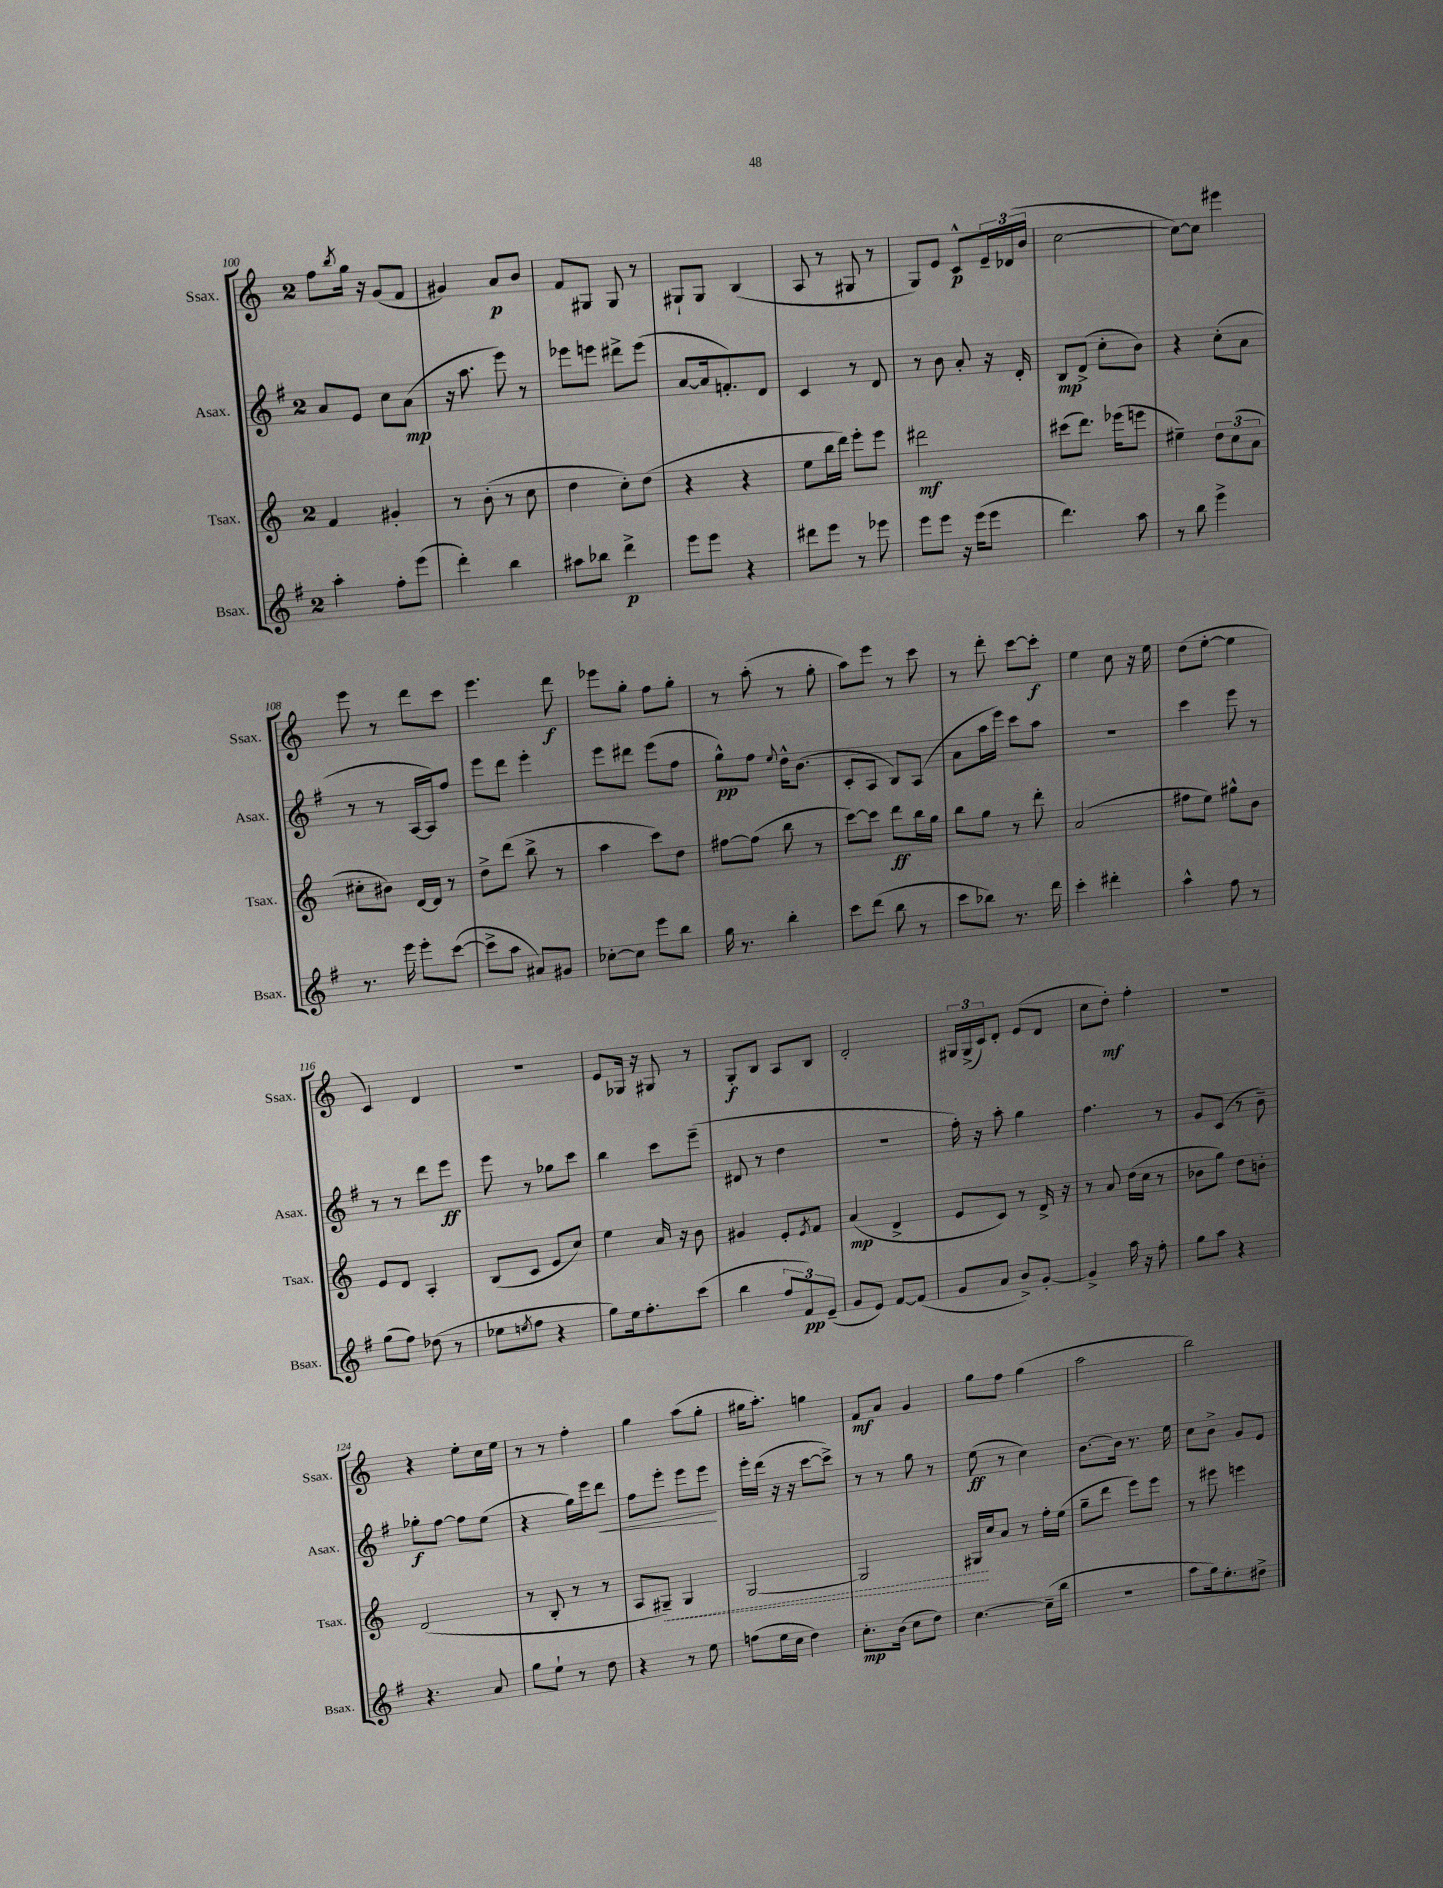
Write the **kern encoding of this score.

**kern	**kern	**kern	**kern
*staff4	*staff3	*staff2	*staff1
*clefG2	*clefG2	*clefG2	*clefG2
*k[f#]	*k[]	*k[f#]	*k[]
*M2/4	*M2/4	*M2/4	*M2/4
4aa'\	4f/	8a/L	8ff\L
.	.	.	8qbb/
.	.	8e/J	16gg\Jk
.	.	.	16r
8ff#'\L	4g#'/	8cc\L	(8g/L
(8eee\J	.	(8a\J	8f/J
=	=	=	=
4ddd'\)	8r	16r	4g#/)
.	.	8.aa\	.
.	(8b'\	.	.
4bb\	8r	8eee\)	8a/L
.	8cc\	8r	8b/J
=	=	=	=
8aa#\L	4dd\	8eee-\L	8f/L
8bb-\J	.	8eee\J	8G#/J
4ddd^\	8cc'\L)	8ddd#^\L	8G#/
.	(8dd\J	(8eee\J	8r
=	=	=	=
8eee\L	4r	[8a/L	8G#`/L
8eee\J	.	16a/]k	8G#/J
.	.	8.f'/)	.
4r	4r	.	(4B/
.	.	8d/J	.
=	=	=	=
8ddd#\L	8ee\L	4c/	8A/
8eee\J	16bb\L	.	8r
.	16ddd\JJ)	.	.
8r	8eee'\L	8r	8G#/
8eee-\	8eee\J	8d/	8r
=	=	=	=
8eee\L	2ddd#\	8r	8G/L)
8eee\J	.	8b\	8e/J
16r	.	8a'/	8c^^/L
(16eee\LK	.	.	.
8eee\J	.	16r	24e~/L
.	.	.	(24d-/
.	.	16d'/	.
.	.	.	24b/JJ
=	=	=	=
4.ddd\)	(8ccc#\L	8B/L	[2cc\
.	8.ddd\J)	(8d^/J	.
.	.	8cc'\L	.
.	(16eee-\LK	.	.
8aa\	8eee\J	8b\J)	.
=	=	=	=
8r	4ee#~\)	4r	8cc\_L)
8bb\	.	.	8cc\]J
4eee^\	12dd\L	(8cc'\L	4eee#\
.	(12cc\	.	.
.	.	8a\J	.
.	12a\J	.	.
=	=	=	=
8.r	8cc#'\L	8r	8eee\
.	8b#\J)	8r	8r
16eee\	.	.	.
8eee'\L	[16d/LL	[16A/LL	8ddd\L
.	16d/]JJ	16A/]J)	.
([8ccc\J	8r	8ff#/J	8ccc\J
=	=	=	=
8ccc^\]L	8dd^\L	8eee\L	4.eee\
8aa\J	(8ddd\J	8ddd\J	.
8a#/L)	8bb^\	4eee'\	.
8g#/J	8r	.	8ddd\
=	=	=	=
[8cc-'\L	4aa\	8eee\L	8eee-\L
8cc-\]J	.	8ddd#\J	8gg'\J
8eee\L	8ccc\L)	(8eee\L	8ff\L
8bb\J	8dd\J	8ff#\J	8gg'\J
=	=	=	=
16gg\	[8ff#\L	8gg^^\L)	8r
8.r	.	.	.
.	(8ff#\]J	8ff#\J	(8aa'\
.	.	8qqee/	.
4bb'\	8bb\	16dd^^\LK	8r
.	.	(8.b\J	.
.	8r	.	8gg'\
=	=	=	=
8ccc\L	[8ccc\L)	8c'/L	8aa\L)
(8ddd\J	8ccc\]J	8A/J	8eee\J
8bb\	8ddd\L	8B/L)	8r
8r	16bb\L	(8A/J	8ccc\
.	16gg\JJ	.	.
=	=	=	=
8ccc\L	8bb\L	8a\L	8r
8bb-\J)	8gg\J	16aa\L	8ddd'\
.	.	16eee\JJ)	.
8.r	8r	8ccc\L	[8ccc\L
.	8ddd'\	8aa\J	8ccc'\]J
16ddd\	.	.	.
=	=	=	=
4ccc'\	(2a/	2r	4ee\
4ddd#'\	.	.	8cc\
.	.	.	16r
.	.	.	16ee\
=	=	=	=
4aa^^\	8ff#\L	4ccc\	(8dd\L
.	8ee\J)	.	[8ee'\J
8ff#\	8gg#^^\L	8eee\	4ee\]
8r	8b\J	8r	.
=	=	=	=
(8gg\L	8e/L	8r	4c/)
8ff#\J)	8d/J	8r	.
(8dd-\	4A'/	8ddd\L	4d/
8r	.	8eee\J	.
=	=	=	=
8ee-\L	(8B/L	8eee\	2r
8qee/	.	.	.
8ff#\J	8c/J	8r	.
4r	8e/L	8gg-\L	.
.	8cc/J)	8ccc\J	.
=	=	=	=
8gg\L)	4ee\	4bb\	8e/L
16ee\k	.	.	16G-/Jk
8.ff#'\	.	.	16r
.	16a/	8ccc\L	8G#/
.	16r	.	.
(8ccc\J	8b\	(8eee~\J	8r
=	=	=	=
4bb\	4g#/	8d#/	8G'/L
.	.	8r	8B/J
12ff#/L	8e'/L	4dd\	8A/L
12f#/)	.	.	.
.	8qe/	.	.
.	8f/J	.	8B/J
(12e~/J	.	.	.
=	=	=	=
8g/L	(4a/	2r	2d'/
8e/J)	.	.	.
[8f#/L	4d^/	.	.
(8f#/]J	.	.	.
=	=	=	=
8g/L	8e/L	16ff#'\)	24G#/LL
.	.	.	(24G#^/
.	.	16r	.
.	.	.	24c/J)
8a/J	8c/J)	8aa'\	8d'/J
8b^/L)	8r	4gg\	(8e/L
[8g'/J	16d^/	.	8d/J
.	16r	.	.
=	=	=	=
4g^/]	8r	4.ff#\	8cc\L
.	8a/	.	8dd'\J)
16aa\	(16dd\LL	.	4ff'\
16r	16cc\JJ	.	.
8ff#'\	8r	8r	.
=	=	=	=
8gg\L	8b-\L	8g/L	2r
8aa\J	8gg\J)	(8c/J	.
4r	8dd\L	8r	.
.	8b'\J	8b~\)	.
=	=	=	=
4.r	(2d/	8gg-'\L	4r
.	.	[8ff#\J	.
.	.	8ff#\]L	8ee'\L
8a/	.	(8ee\J	16cc\L
.	.	.	16ee\JJ
=	=	=	=
8gg\L	8r	4r	8r
8ee`\J	8B'/	.	8r
8r	8r	16gg\LL)	4ff'\
.	.	16eee\J	.
8dd\	8r	8ddd\J	.
=	=	=	=
4r	8A/L	8ff#\L	4gg\
.	8G#~/J)	8eee'\J	.
8r	4G#/	8eee\L	(8aa\L
8ee\	.	8eee\J	8gg'\J
=	=	=	=
(8ff\L	[2G/	16eee'\LL	16gg#\LK
.	.	(16ddd\JJ	8.aa'\J)
16ee\L	.	16r	.
16cc\JJ	.	16r	.
4dd\)	.	[8ccc\L	4gg\
.	.	8ccc^\]J)	.
=	=	=	=
8.cc'\L	2G/]	8r	8f/L
.	.	8r	8a/J
(16b\Jk	.	.	.
8cc\L	.	8gg\	4g/
8dd\J)	.	8r	.
=	=	=	=
[4.cc\	16G#/LL	(8ee\	8gg\L
.	16cc/J	.	.
.	8a/J	8r	8ff\J
.	8r	4cc\)	(4gg\
(16cc~\]LL	16ff'\LL	.	.
16bb\JJ	(16ee\JJ	.	.
=	=	=	=
2r	8gg~\L	[8.b\L	2aa\
.	8ddd\J	.	.
.	.	16b\]Jk	.
.	8eee\L)	8.r	.
.	8eee\J	.	.
.	.	16ee\	.
=	=	=	=
8aa\L	8r	8cc\L	2bb\)
16gg\k)	8eee#\	8b^\J	.
8.ee'\	.	.	.
.	4eee\	8g/L	.
8dd#^\J	.	8e/J	.
==	==	==	==
*-	*-	*-	*-
